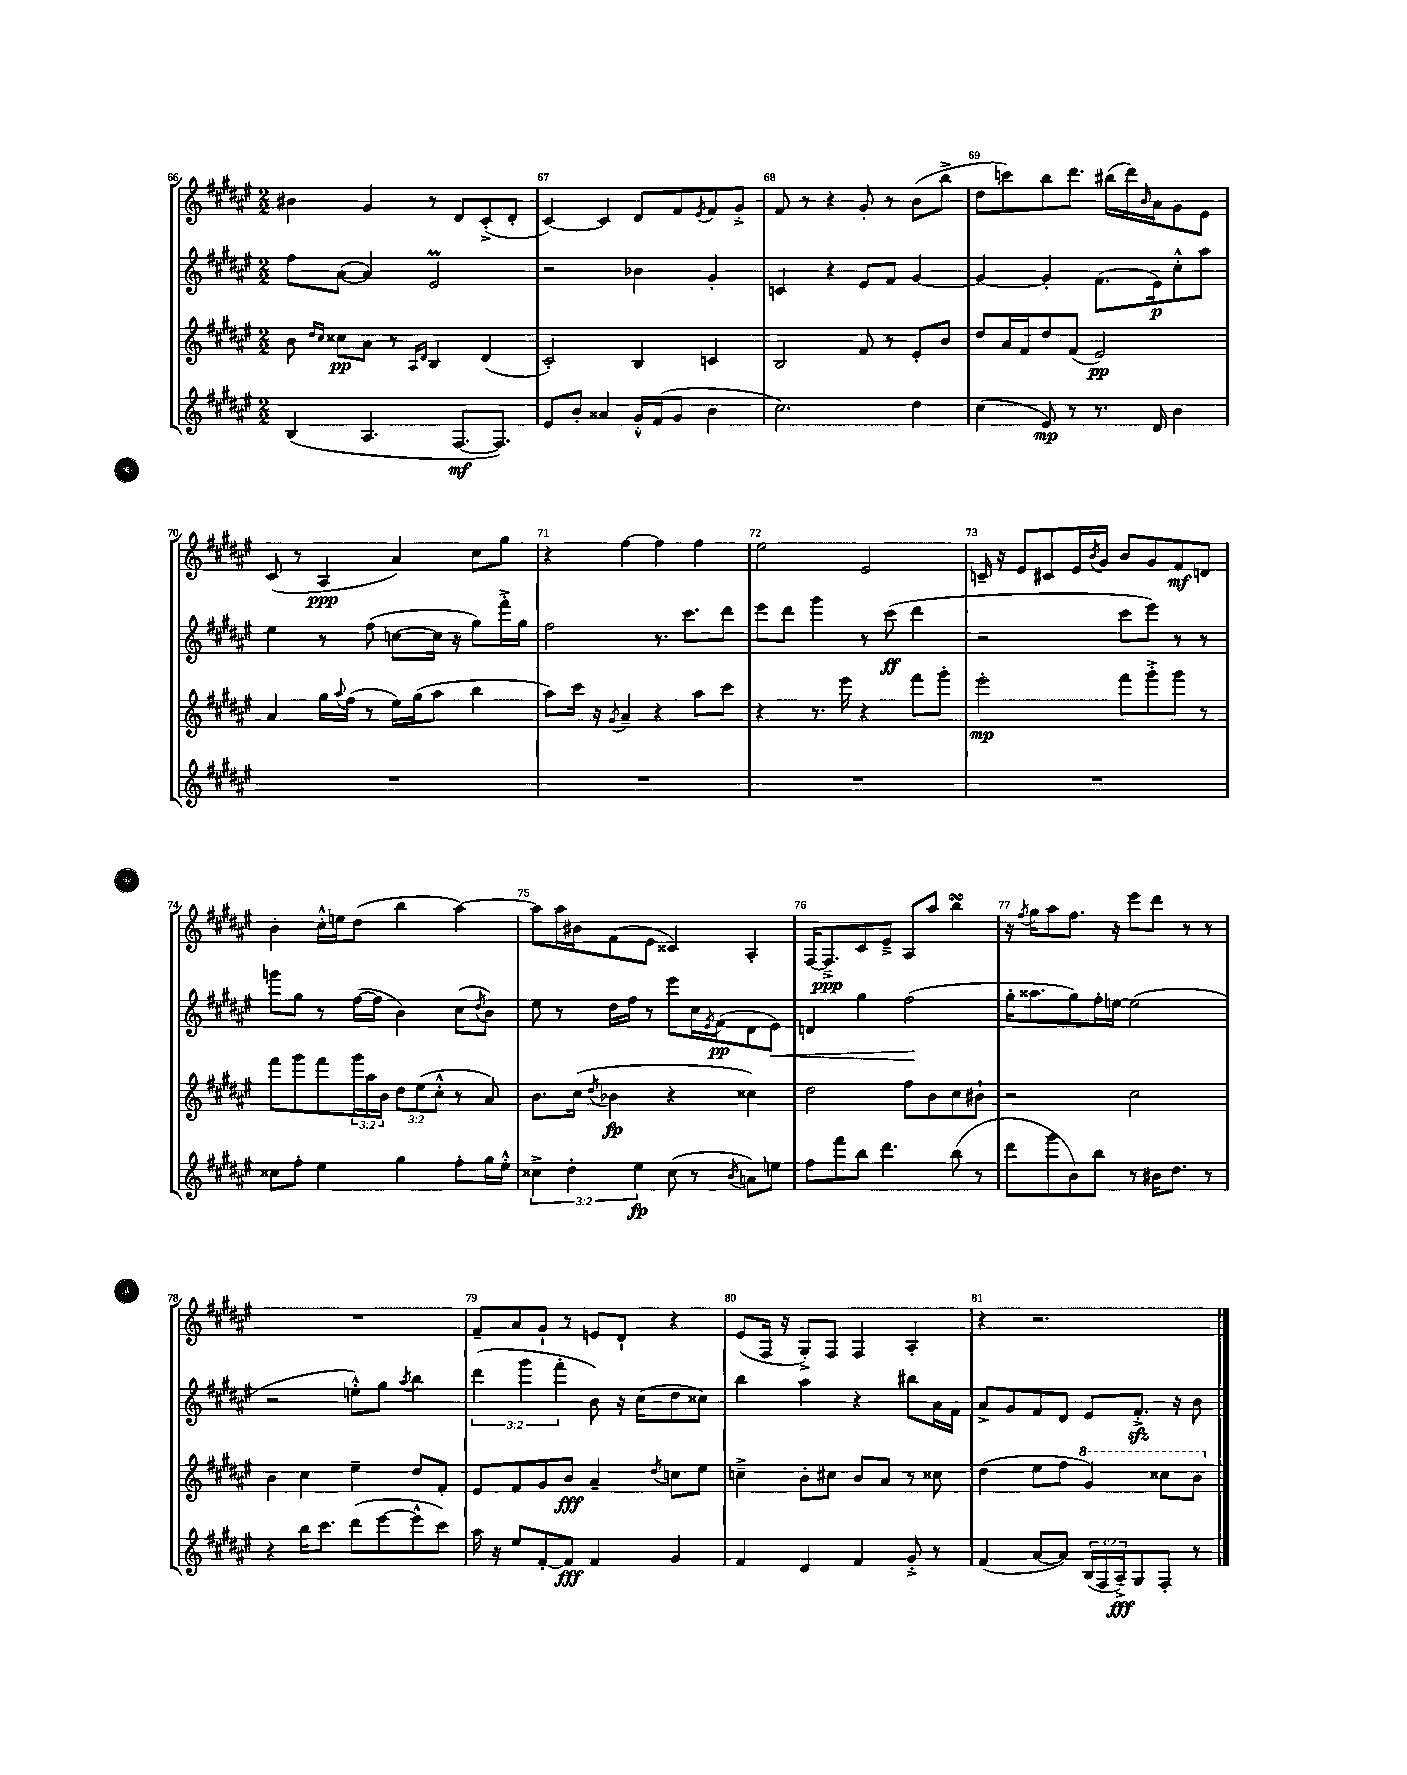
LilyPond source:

<<
\new StaffGroup <<
\new Staff = "s0" {
    \clef treble \key fis \major \numericTimeSignature \time 2/2
    bis'4 gis'4 r8 dis'8 cis'8-.->( dis'8-. |
    cis'4~) cis'4 dis'8 fis'8 \acciaccatura { eis'8 } fis'8 gis'8-.-> |
    fis'8 r8 r4 gis'8-. r8 b'8( b''8-> |
    dis''8 c'''8) b''8 dis'''8. bis''16( dis'''16) \grace { b'16 } ais'16 gis'8 eis'8 |
    cis'8( r8 ais4\ppp ais'4) cis''8 gis''8 |
    r4 fis''4~ fis''4 fis''4 |
    eis''2 eis'2 |
    c'16-- r16 eis'8 cis'8 eis'16 \acciaccatura { b'8 } gis'16 b'8 gis'8 fis'8\mf d'8 |
    b'4-. cis''16-.-^ e''16 dis''8( b''4 ais''4~) |
    ais''8 ais''16 bis'16 fis'8( eis'8 cisis'4) ais4-. |
    fis16~ fis8.--->\ppp cis'8 eis'8---> ais8 ais''8 b''4\turn |
    r16 \acciaccatura { fis''8 } gis''16 ais''8 fis''8. r16 eis'''8 dis'''8 r8 r8 |
    R1 |
    fis'8-- ais'8 gis'8-! r8 e'8 dis'8-! r4 |
    eis'8( fis16 r16 gis8-.->) fis8 fis4 ais4-. |
    r4 r2. \bar "|." |
}
\new Staff = "s1" {
    \clef treble \key fis \major \numericTimeSignature \time 2/2 \override Staff.TupletNumber.text = #tuplet-number::calc-fraction-text
    fis''8 ais'8~( ais'4) eis'2\prall |
    r2 bes'4 gis'4-. |
    c'4 r4 eis'8 fis'8 gis'4~ |
    gis'4~ gis'4-. fis'8.( eis'16\p) cis''8-.-^ ais''8 |
    eis''4 r8 fis''8( c''8~ c''16 r16 gis''8) fis'''16-.-> gis''16 |
    fis''2 r8. cis'''8. dis'''8 |
    eis'''8 dis'''8 gis'''4 r8 cis'''8\ff( dis'''4 |
    r2 cis'''8 eis'''8) r8 r8 |
    g'''8 gis''8 r8 fis''16~( fis''16 b'4) cis''8( \acciaccatura { dis''8 } b'8) |
    eis''8 r8 dis''16 fis''16 r8 eis'''8 cis''16 \acciaccatura { eis'8 } fis'16\pp( dis'8 eis'8\<) |
    d'4 gis''4 fis''2\!( |
    gis''16-. aisis''8. gis''8) fis''16-. e''16~ e''2( |
    r2 e''8-.-^) gis''8 \acciaccatura { ais''8 } b''4 |
    \tuplet 3/2 { dis'''4( gis'''4 fis'''4-. } b'8) r16 cis''16( dis''8 cisis''8) |
    b''4 ais''4 r4 bis''8 ais'16 fis'16 |
    ais'8-> gis'8 fis'8 dis'8 eis'8 fis'8.-.->\sfz r16 b'8 \bar "|." |
}
\new Staff = "s2" {
    \clef treble \key fis \major \numericTimeSignature \time 2/2 \override Staff.TupletNumber.text = #tuplet-number::calc-fraction-text
    b'8 \grace { dis''16 cis''16 } cisis''8\pp ais'8 r8 \grace { ais16 dis'16 } b4 dis'4( |
    cis'2-.) b4 c'4 |
    b2 fis'8 r8 eis'8-. b'8 |
    dis''8 ais'16 fis'16 dis''8 fis'8( eis'2\pp) |
    ais'4 gis''16 \appoggiatura { ais''8 } fis''16( r8 eis''16) gis''16( ais''8 b''4 |
    ais''8) cis'''16 r16 \acciaccatura { gis'8 } ais'4-- r4 ais''8 cis'''8 |
    r4 r8. eis'''16 r4 fis'''8 gis'''8-. |
    eis'''2-.\mp fis'''8 gis'''8-.-> gis'''8 r8 |
    fis'''8 gis'''8 fis'''8 \tuplet 3/2 { gis'''16 ais''16 b'16 } \tuplet 3/2 { dis''8 eis''8( cis''8-.-^ } r8 ais'8) |
    b'8. cis''16( \acciaccatura { dis''8 } bes'4\fp r4 cisis''4) |
    dis''2 fis''8 b'8 cis''8 bis'8-! |
    r2 cis''2 |
    b'4 cis''4 eis''4-- dis''8 fis'8-. |
    eis'8 fis'8 gis'8 b'8\fff ais'4-- \acciaccatura { dis''8 } c''8 eis''8 |
    c''4---> b'8-. cis''8 b'8 ais'8 r8 cisis''8 |
    dis''4( eis''8 fis''8 \ottava #1 gis''4) cisis'''8 b''8 \ottava #0 \bar "|." |
}
\new Staff = "s3" {
    \clef treble \key fis \major \numericTimeSignature \time 2/2 \override Staff.TupletNumber.text = #tuplet-number::calc-fraction-text
    b4( ais4. fis8.~\mf fis8.) |
    eis'8 b'8-. aisis'4 gis'16-.-^ fis'16( gis'8 b'4 |
    cis''2.) dis''4 |
    cis''4( eis'8\mp) r8 r8. dis'16 b'4 |
    R1 |
    R1 |
    R1 |
    R1 |
    cisis''8 fis''8-. eis''4 gis''4 fis''8-. gis''16 eis''16-.-^ |
    \tuplet 3/2 { cisis''4-> dis''4-. eis''4\fp } cisis''8( r8 \acciaccatura { b'8 } a'8) e''8 |
    fis''8 fis'''8 b''8 dis'''4. b''8( r8 |
    dis'''8 gis'''8 b'8) b''8 r8 bis'16 dis''8. r8 |
    r4 b''16 cis'''8. dis'''8( eis'''8~ eis'''8-^ cis'''8) |
    ais''16 r16 eis''8 fis'8~-. fis'8\fff fis'4 gis'4 |
    fis'4 dis'4 fis'4 gis'8-.-> r8 |
    fis'4( ais'8~ ais'8) \tuplet 3/2 { b16( fis16 ais16--->\fff) } gis8 fis8-. r8 \bar "|." |
}
>>
>>
\layout { \context { \Score currentBarNumber = #66 \override BarNumber.break-visibility = ##(#f #t #t) barNumberVisibility = #all-bar-numbers-visible } }
